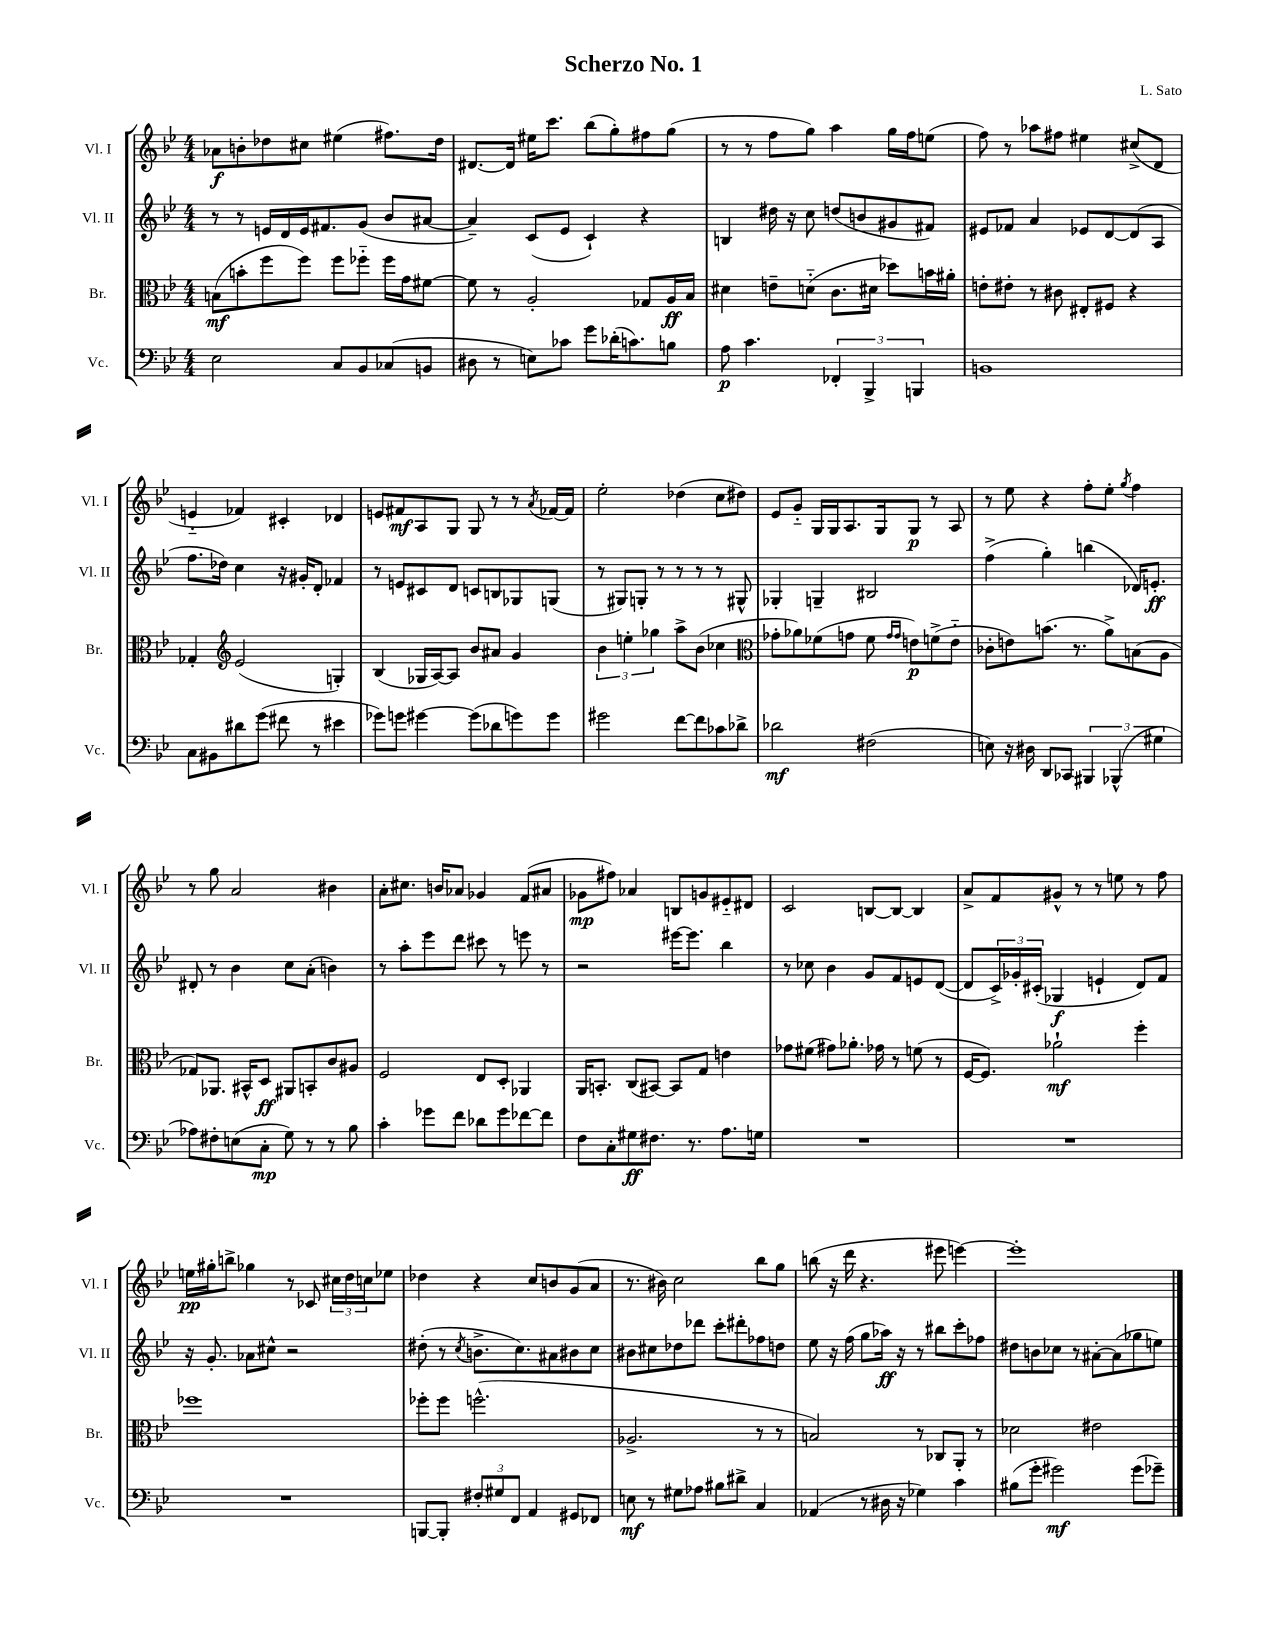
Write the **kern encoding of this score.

**kern	**kern	**kern	**kern
*staff4	*staff3	*staff2	*staff1
*clefF4	*clefC3	*clefG2	*clefG2
*k[b-e-]	*k[b-e-]	*k[b-e-]	*k[b-e-]
*M4/4	*M4/4	*M4/4	*M4/4
2E-	(8B	8r	8a-
.	8b'	8r	8b'
.	8ff	16e	8dd-
.	.	16d	.
.	8ff)	16e	8cc#
.	.	8.f#	.
8C	8ff	.	(4ee#
8BB-	8ff-'~	(8g	.
(8C-	16ff-	8b-	8.ff#)
.	16g	.	.
8BB	[8f#	[8a#	.
.	.	.	16dd-
=	=	=	=
8D#	8f#]	4a#~])	[8.d#
8r	8r	.	.
.	.	.	16d#]
8E)	2A'	(8c	16ee#
.	.	.	8.ccc
8c-	.	8e-	.
8g	.	4c`)	(8bb-
(16d-'	.	.	8gg')
8.c)	.	.	.
.	8G-	4r	8ff#
8B	16A	.	(8gg
.	16B-	.	.
=	=	=	=
8A	4d#	4B	8r
4.c	.	.	8r
.	8e~	16dd#	8ff
.	.	16r	.
.	(8d'~	8cc	8gg)
6FF-'	8.c	(8dd	4aa
.	.	8b	.
6BBB-^	.	.	.
.	16d#	.	.
.	8dd-)	8g#	16gg
.	.	.	16ff
6BBB	.	.	.
.	16b	8f#)	(8ee
.	16a#'	.	.
=	=	=	=
1BB	8e'	8e#	8ff)
.	8e#'	8f-	8r
.	8r	4a	8aa-
.	8c#	.	8ff#
.	8E#'	8e-	4ee#
.	8F#	[8d	.
.	4r	(8d]	(8cc#^
.	.	8A	8d
=	=	=	=
8C	4G-'	8.ff	4e'~
8BB#	.	.	.
.	.	16dd-)	.
*	*clefG2	*	*
8d#	(2e-	4cc	4f-)
(8g	.	.	.
8f#	.	16r	4c#'
.	.	16g#'	.
8r	.	8d'	.
4e#	4G')	4f-	4d-
=	=	=	=
8g-)	(4B-	8r	8e
8g	.	8e	8f#
[4g#	16G-	8c#	8A
.	[16A)	.	.
.	8A]	8d	8G
(8g#]	8b-	8c	8G
8d-	8a#	8B	8r
8g)	4g	8G-	8r
.	.	.	8qa
8g	.	(8G	[16f-
.	.	.	16f-]
=	=	=	=
2g#	6b-	8r	2ee-'
.	.	8G#)	.
.	6ee'	.	.
.	.	8G'	.
.	6gg-	.	.
.	.	8r	.
[8f	8aa^	8r	(4dd-
8f]	(8b-	8r	.
8c-	4cc-	8r	8cc
8d-^	.	8G#^^	8dd#)
=	=	=	=
*	*clefC3	*	*
2d-	8g-'	4G-'	8e-
.	8a-)	.	8g'~
.	(8f-	4G~	16G
.	.	.	16G
.	8g	.	8.A
(2F#	8f-	2B#	.
.	.	.	16G
.	16qqg	.	.
.	16qqg	.	.
.	8e)	.	8G
.	(8f^	.	8r
.	8e'~	.	8A
=	=	=	=
8E)	8c-'	(4ff^	8r
16r	8e)	.	8ee-
16D#	.	.	.
8DD	(8.b	4gg')	4r
8CC-	.	.	.
.	8.r	.	.
6BBB#	.	(4bb	8ff'
.	8a^)	.	8ee-'
(6BBB-^^	.	.	.
.	.	.	8qgg
.	(8B	16d-)	4ff
.	.	8.e'	.
6G#	.	.	.
.	8A	.	.
=	=	=	=
8A-)	8G-)	8d#'	8r
8F#'	8.AA-	8r	8gg
(8E	.	4b-	2a
.	16BB#^^	.	.
8C'	8D	.	.
8G)	8AA#	8cc	.
8r	8BB'	(8a'	.
8r	8c	4b)	4b#
8B-	8A#	.	.
=	=	=	=
4c'	2F	8r	8a'
.	.	8aa'	8.cc#
8g-	.	8eee-	.
.	.	.	16b
8f	.	8ddd	8a-
8d-	8E-	8ccc#	4g-
8g-	8D'	8r	.
[8f-	4AA-	8eee	(8f
8f-]	.	8r	8a#
=	=	=	=
8F	16AA	2r	8g-
.	8.BB'	.	.
8C'	.	.	8ff#)
8G#	(8C	.	4a-
8.F#	[8BB#)	.	.
.	8BB#]	[16eee#	8B
8.r	.	8.eee#]	.
.	8G	.	8g
8.A	4e	4bb-	8e#'~
.	.	.	8d#
16G	.	.	.
=	=	=	=
1r	8g-	8r	2c
.	(8f#	8cc-	.
.	8g#)	4b-	.
.	8.a-'	.	.
.	.	8g	[8B
.	16g-	.	.
.	8r	8f	8B_
.	(8f	8e	4B]
.	8r	([8d	.
=	=	=	=
1r	[16F	8d]	8a^
.	8.F])	.	.
.	.	24c^)	8f
.	.	24g-'	.
.	.	(24c#'	.
.	2a-`	4G-	8g#^^
.	.	.	8r
.	.	4e`	8r
.	.	.	8ee
.	4ff'	8d)	8r
.	.	8f	8ff
=	=	=	=
1r	1ff-	16r	16ee
.	.	8.g'	16gg#'
.	.	.	8bb^
.	.	8a-	4gg-
.	.	8cc#^^	.
.	.	2r	8r
.	.	.	8c-
.	.	.	24cc#
.	.	.	24dd
.	.	.	24cc
.	.	.	8ee-
=	=	=	=
[8BBB	8ff-'	(8dd#'	4dd-
8BBB']	8ff-	8r	.
.	.	8qcc	.
12F#'	(2.ff^^	8.b^	4r
12G#	.	.	.
12FF	.	.	.
.	.	8.cc)	.
4AA	.	.	8cc
.	.	8a#	8b
8GG#	.	8b#	(8g
8FF-	.	8cc	8a
=	=	=	=
8E	2.A-^	8b#	8.r
8r	.	8cc#	.
.	.	.	16b#)
8G#	.	8dd-	2cc
8A-	.	8ddd-	.
8B#	.	8ccc'	.
8d#^	.	8ddd#'	.
4C	8r	8ff-	8bb-
.	8r	8dd	8gg
=	=	=	=
(4AA-	2B)	8ee-	(8bb
.	.	16r	16r
.	.	(16ff	16ddd
8r	.	8gg	4.r
16D#	.	16aa-)	.
16r	.	16r	.
4G-)	8r	8r	.
.	8C-	8bb#	8eee#
4c	8AA'	8ccc'	[4eee)
.	8r	8ff-	.
=	=	=	=
(8B#	2d-	8dd#	1eee']
8g'	.	8b	.
2g#)	.	8cc-	.
.	.	8r	.
.	2e#	[8a#'	.
.	.	(8a#]	.
(8g#	.	8gg-	.
8g-~)	.	8ee)	.
==	==	==	==
*-	*-	*-	*-
